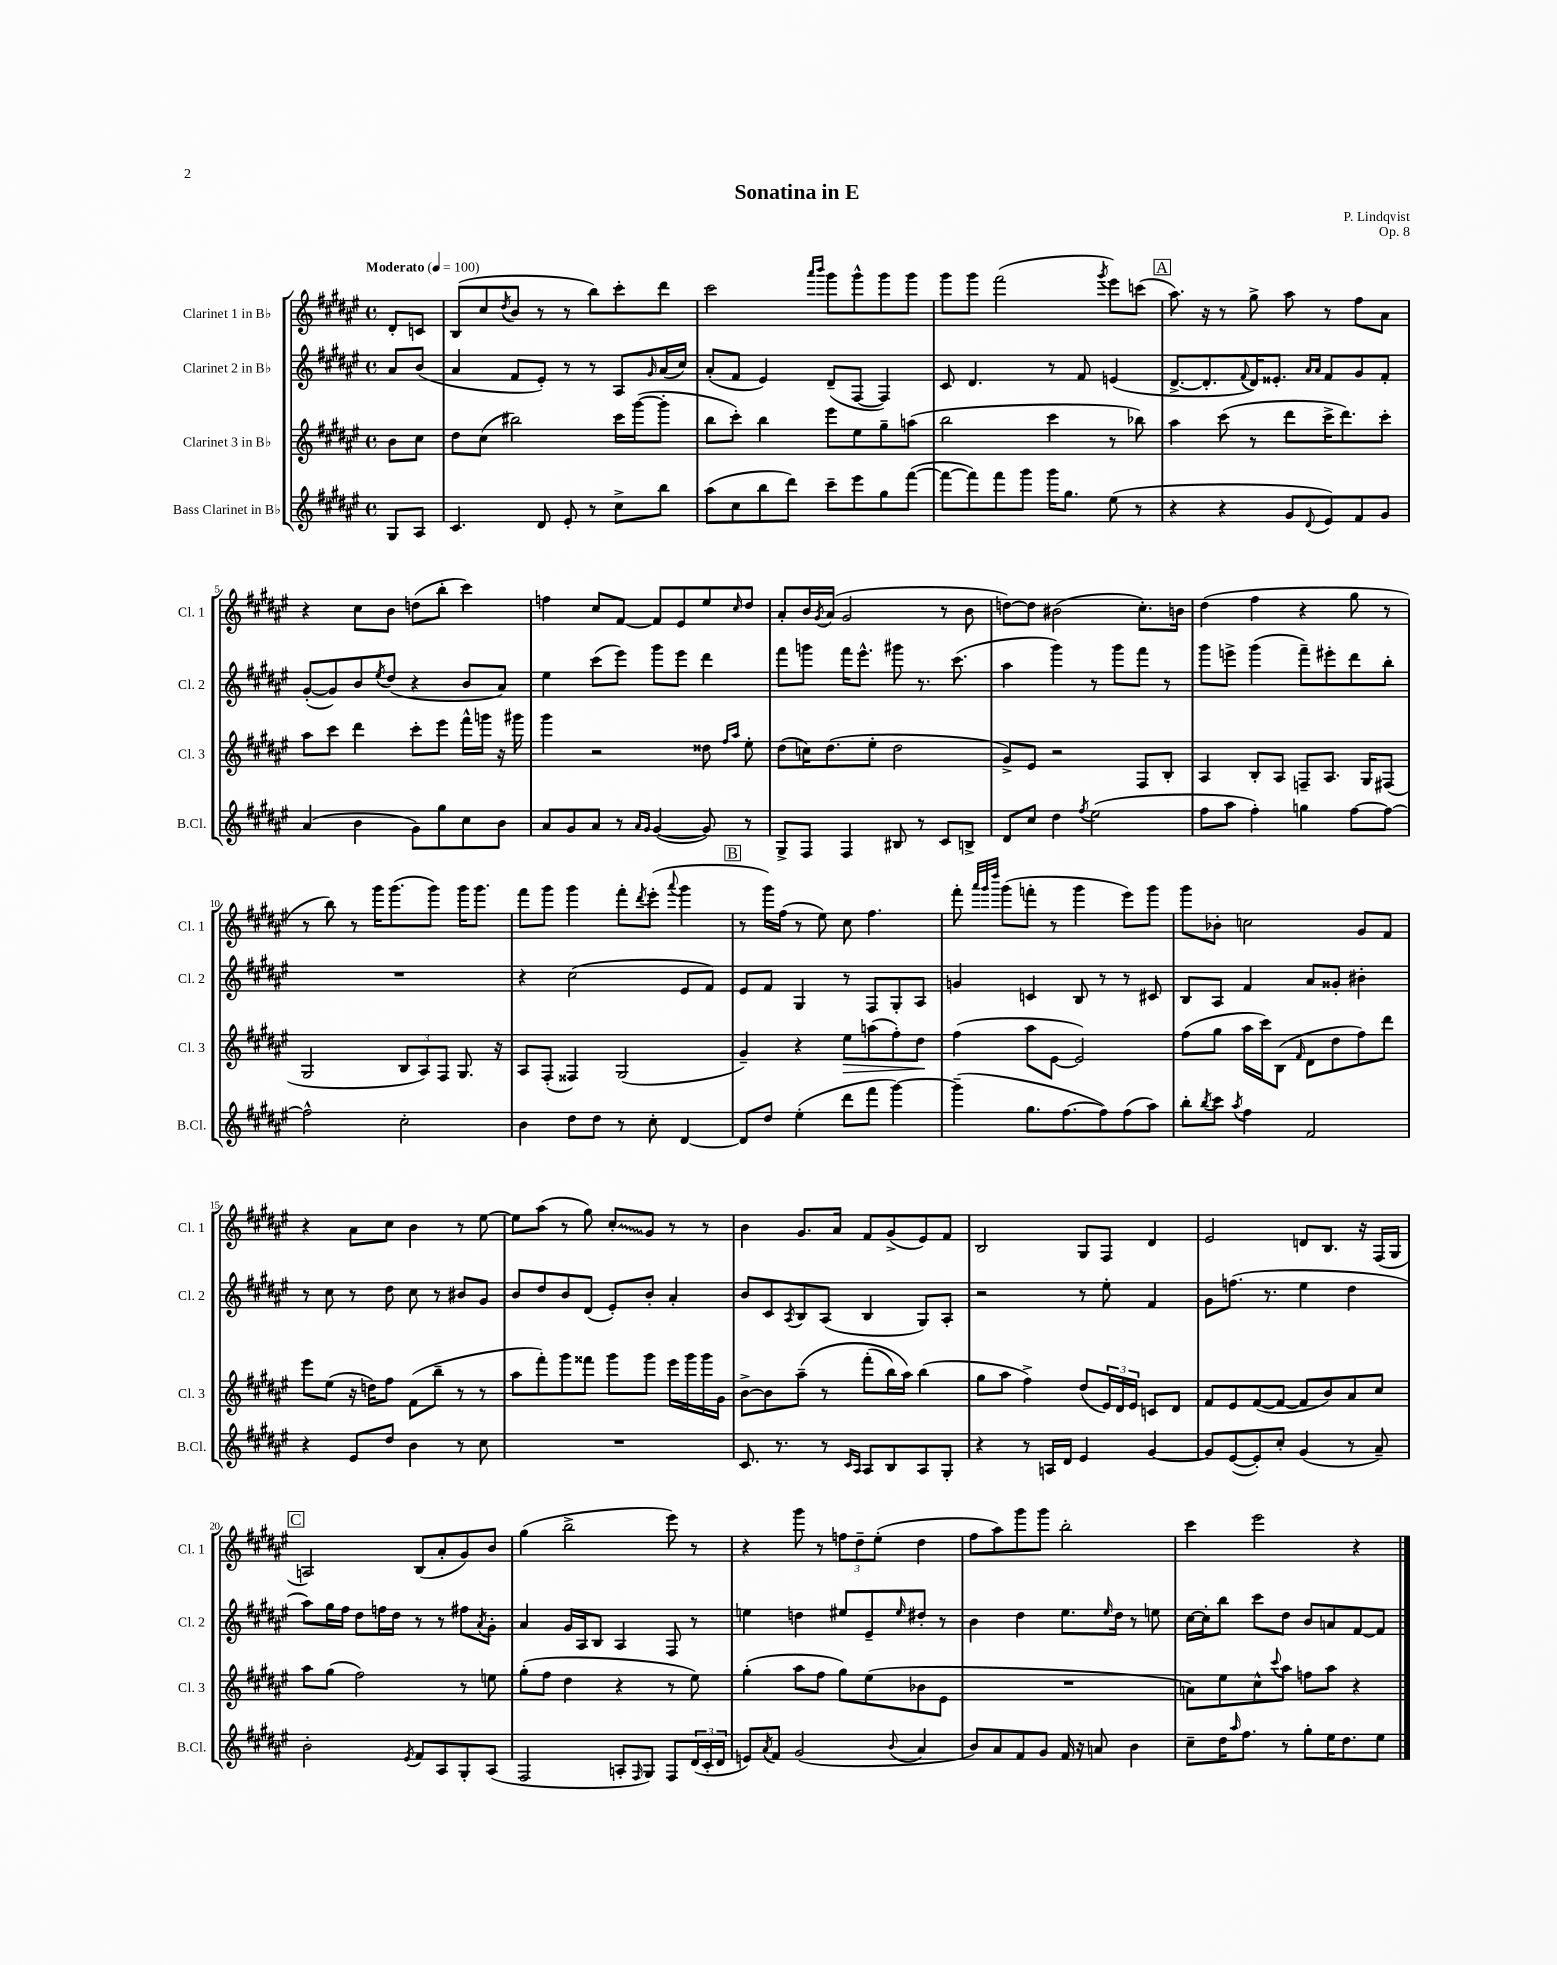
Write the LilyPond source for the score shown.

\header { title = "Sonatina in E" composer = "P. Lindqvist" opus = "Op. 8" }
<<
\new StaffGroup <<
\new Staff = "s0" \with { instrumentName = "Clarinet 1 in Bb" shortInstrumentName = "Cl. 1" } {
    \clef treble \key fis \major \defaultTimeSignature \time 4/4 \partial 4 \tempo "Moderato" 4 = 100
    dis'8-. c'8 |
    b8( cis''8 \acciaccatura { dis''8 } b'8 r8 r8 b''8) cis'''8-. dis'''8 |
    cis'''2 \grace { ais'''16 b'''16 } gis'''8 gis'''8-^ gis'''8 gis'''8 |
    gis'''8 gis'''8 fis'''2( \acciaccatura { gis'''8 } eis'''8) c'''8( |
    \mark \markup { \box "A" } ais''8.) r16 r8 gis''8-> ais''8 r8 fis''8 ais'8 |
    r4 cis''8 b'8 d''8( b''8-. cis'''4) |
    f''4 cis''8 fis'8~ fis'8 eis'8 eis''8 \grace { cis''16 } dis''8 |
    ais'8-. b'16 \acciaccatura { gis'8 } ais'16( gis'2 r8 b'8 |
    d''8~) d''8 bis'2( cis''8.-.) b'16 |
    dis''4( fis''4 r4 gis''8 r8 |
    r8 b''8) r8 gis'''16 gis'''8.( gis'''8) gis'''16 gis'''8. |
    fis'''8 gis'''8 gis'''4 fis'''8-. \acciaccatura { dis'''8 } eis'''8-.( \appoggiatura { ais'''8 } gis'''4 |
    \mark \markup { \box "B" } r8 gis'''16) fis''16( r8 eis''8) cis''8 fis''4. |
    fis'''8-. \grace { ais'''32 gis'''32 dis''''32 } gis'''8( f'''8-. r8 gis'''4 eis'''8) gis'''8 |
    gis'''8 bes'8-. c''2 gis'8 fis'8 |
    r4 ais'8 cis''8 b'4 r8 eis''8~ |
    eis''8 ais''8( r8 gis''8) \once \override Glissando.style = #'zigzag cis''8-.\glissando gis'8 r8 r8 |
    b'4 gis'8. ais'16 fis'8 gis'8->( eis'8) fis'8 |
    b2 gis8 fis8 dis'4 |
    eis'2 d'8 b8. r16 fis16( gis16 |
    \mark \markup { \box "C" } a2) b8( ais'8-. gis'8) b'8 |
    gis''4( b''2-> eis'''8) r8 |
    r4 gis'''8 r8 \tuplet 3/2 { f''8 dis''8-- eis''8-.( } dis''4 |
    fis''8 ais''8) gis'''8 gis'''8 b''2-. |
    cis'''4 eis'''2 r4 \bar "|." |
}
\new Staff = "s1" \with { instrumentName = "Clarinet 2 in Bb" shortInstrumentName = "Cl. 2" } {
    \clef treble \key fis \major \defaultTimeSignature \time 4/4 \partial 4
    ais'8 b'8( |
    ais'4 fis'8 eis'8-.) r8 r8 ais8 \grace { gis'16 } ais'16( cis''16) |
    ais'8-.( fis'8 eis'4) dis'8--( fis8~ fis4) |
    cis'8 dis'4. r8 fis'8 e'4( |
    \mark \markup { \box "A" } dis'8.~-> dis'8.-. \appoggiatura { fis'8 } dis'16) eisis'8.-. \grace { ais'16 ais'16 } fis'8 gis'8 fis'8-. |
    gis'8~-.( gis'8) b'8 \acciaccatura { eis''8 } dis''8( r4 b'8 ais'8) |
    eis''4 cis'''8( eis'''8) gis'''8 eis'''8 dis'''4 |
    fis'''8 g'''8 fis'''16 eis'''8.-^ gis'''8 r8. cis'''8.( |
    ais''4 gis'''4) r8 gis'''8 fis'''8 r8 |
    gis'''8 e'''8-> gis'''4( fis'''8--) eis'''8-. dis'''8 b''8-. |
    R1 |
    r4 cis''2( eis'8 fis'8) |
    \mark \markup { \box "B" } eis'8 fis'8 gis4 r8 fis8 gis8-. ais8 |
    g'4 c'4 b8 r8 r8 cis'8 |
    b8 ais8 fis'4 ais'8 gisis'8-. bis'4-. |
    r8 cis''8 r8 dis''8 cis''8 r8 bis'8 gis'8 |
    b'8 dis''8 b'8 dis'8( eis'8-.) b'8-. ais'4-. |
    b'8 cis'8 \acciaccatura { ais8 } b8 ais8( b4 gis8) ais8-. |
    r2 r8 eis''8-. fis'4 |
    gis'8 f''8.( r8. eis''4 dis''4 |
    \mark \markup { \box "C" } ais''8) gis''16 fis''16 dis''8 f''16 dis''16 r8 r8 fis''8 \acciaccatura { ais'8 } gis'8-. |
    ais'4 gis'16 ais16 b8 ais4 fis8 r8 |
    e''4 d''4 eis''8 eis'8-- \grace { eis''16 } dis''8-. r8 |
    b'4 dis''4 eis''8. \grace { eis''16 } dis''16 r8 e''8 |
    cis''16~ cis''16-. b''8 cis'''8 dis''8 b'8 a'8 fis'8~ fis'8 \bar "|." |
}
\new Staff = "s2" \with { instrumentName = "Clarinet 3 in Bb" shortInstrumentName = "Cl. 3" } {
    \clef treble \key fis \major \defaultTimeSignature \time 4/4 \partial 4
    b'8 cis''8 |
    dis''8 cis''8( bis''2) cis'''16 gis'''16~( gis'''8-. |
    b''8 cis'''8-.) b''4 eis'''8 eis''8 gis''8-- a''8( |
    b''2 cis'''4 r8 bes''8) |
    \mark \markup { \box "A" } ais''4 cis'''8( r8 dis'''8 cis'''16-> dis'''8.) cis'''8-. |
    ais''8 cis'''8 dis'''4 cis'''8-. eis'''8 fis'''16-^ g'''16 r16 gis'''16 |
    gis'''4 r2 disis''8 \grace { fis''16 ais''16 } eis''8-. |
    dis''8( c''16) dis''8.( eis''8-. dis''2 |
    gis'8->) eis'8 r2 fis8 b8-. |
    ais4 b8-. ais8 f8-- ais8. gis16 fis8( |
    gis2 \tuplet 3/2 { b8 ais8) fis8 } gis8. r16 |
    ais8 fis8-.( fisis4) gis2( |
    \mark \markup { \box "B" } gis'4--) r4 eis''8\> a''8( fis''8-.) dis''8\! |
    fis''4( ais''8 eis'8~ eis'2) |
    fis''8( gis''8 ais''16 cis'''16) b8( \grace { fis'16 } dis'8 dis''8 fis''8) dis'''8 |
    eis'''8 eis''8( r16 d''16) fis''8 fis'8( b''8-- r8 r8 |
    ais''8 fis'''8-.) gis'''8 fisis'''8 gis'''8 gis'''8 eis'''16 gis'''16 gis'''16 gis'16 |
    b'8~-> b'8 ais''8--\( r8 fis'''8-.( b''16) ais''16\) b''4( |
    gis''8 ais''8 fis''4->) dis''8( \tuplet 3/2 { eis'16) dis'16 eis'16 } c'8 dis'8 |
    fis'8 eis'8 fis'8~( fis'8~ fis'8 b'8) ais'8 cis''8 |
    \mark \markup { \box "C" } ais''8 gis''8( fis''2) r8 e''8 |
    gis''8-.( fis''8 dis''4 r4 r8 eis''8) |
    gis''4-.( ais''8 fis''8 gis''8) eis''8( bes'8 eis'8 |
    R1 |
    a'8) eis''8 cis''8-^ \appoggiatura { cis'''8 } ais''8 f''8 ais''8 r4 \bar "|." |
}
\new Staff = "s3" \with { instrumentName = "Bass Clarinet in Bb" shortInstrumentName = "B.Cl." } {
    \clef treble \key fis \major \defaultTimeSignature \time 4/4 \partial 4
    gis8 ais8 |
    cis'4. dis'8 eis'8-. r8 cis''8-> b''8 |
    ais''8( cis''8 b''8 dis'''8) cis'''8-- eis'''8 gis''8 fis'''8~( |
    fis'''8~ fis'''8) fis'''8 gis'''8 gis'''16 gis''8. eis''8( r8 |
    \mark \markup { \box "A" } r4 r4 gis'8 \appoggiatura { dis'8 } eis'8) fis'8 gis'8 |
    ais'4( b'4 gis'8) gis''8 cis''8 b'8 |
    ais'8 gis'8 ais'8 r8 \grace { ais'16 gis'16 } gis'4~( gis'8) r8 |
    gis8-> fis8 fis4 bis8 r8 cis'8 b8-> |
    dis'8 cis''8 dis''4 \acciaccatura { fis''8 } eis''2( |
    fis''8 ais''8 fis''4-.) g''4 fis''8~ fis''8~ |
    fis''2-^ cis''2-. |
    b'4 dis''8 dis''8 r8 cis''8-. dis'4~ |
    \mark \markup { \box "B" } dis'8 dis''8 eis''4-.( dis'''8 fis'''8 gis'''4~) |
    gis'''4--( gis''8. fis''8.~ fis''8) fis''8( ais''8) |
    b''8-. \acciaccatura { b''8 } cis'''8 \acciaccatura { ais''8 } fis''4 fis'2 |
    r4 eis'8 dis''8 b'4 r8 cis''8 |
    R1 |
    cis'8. r8. r8 \grace { cis'16 ais16 } ais8 b8 ais8 gis8-. |
    r4 r8 a16 dis'16 eis'4 gis'4~ |
    gis'8 eis'8~( eis'8-.) cis''8-. gis'4( r8 ais'8--) |
    \mark \markup { \box "C" } b'2-. \acciaccatura { eis'8 } fis'8 ais8 gis8-. ais8( |
    fis2 a8-. \grace { fis16 } gis8) fis8 \tuplet 3/2 { dis'16( cis'16-. dis'16 } |
    e'8) \acciaccatura { ais'8 } fis'8 gis'2( \appoggiatura { b'8 } ais'4 |
    b'8) ais'8 fis'8 gis'8 fis'16 r16 a'8 b'4 |
    cis''8-- dis''16 \grace { ais''16 } fis''8. r8 gis''8-. eis''16 dis''8. eis''8 \bar "|." |
}
>>
>>
